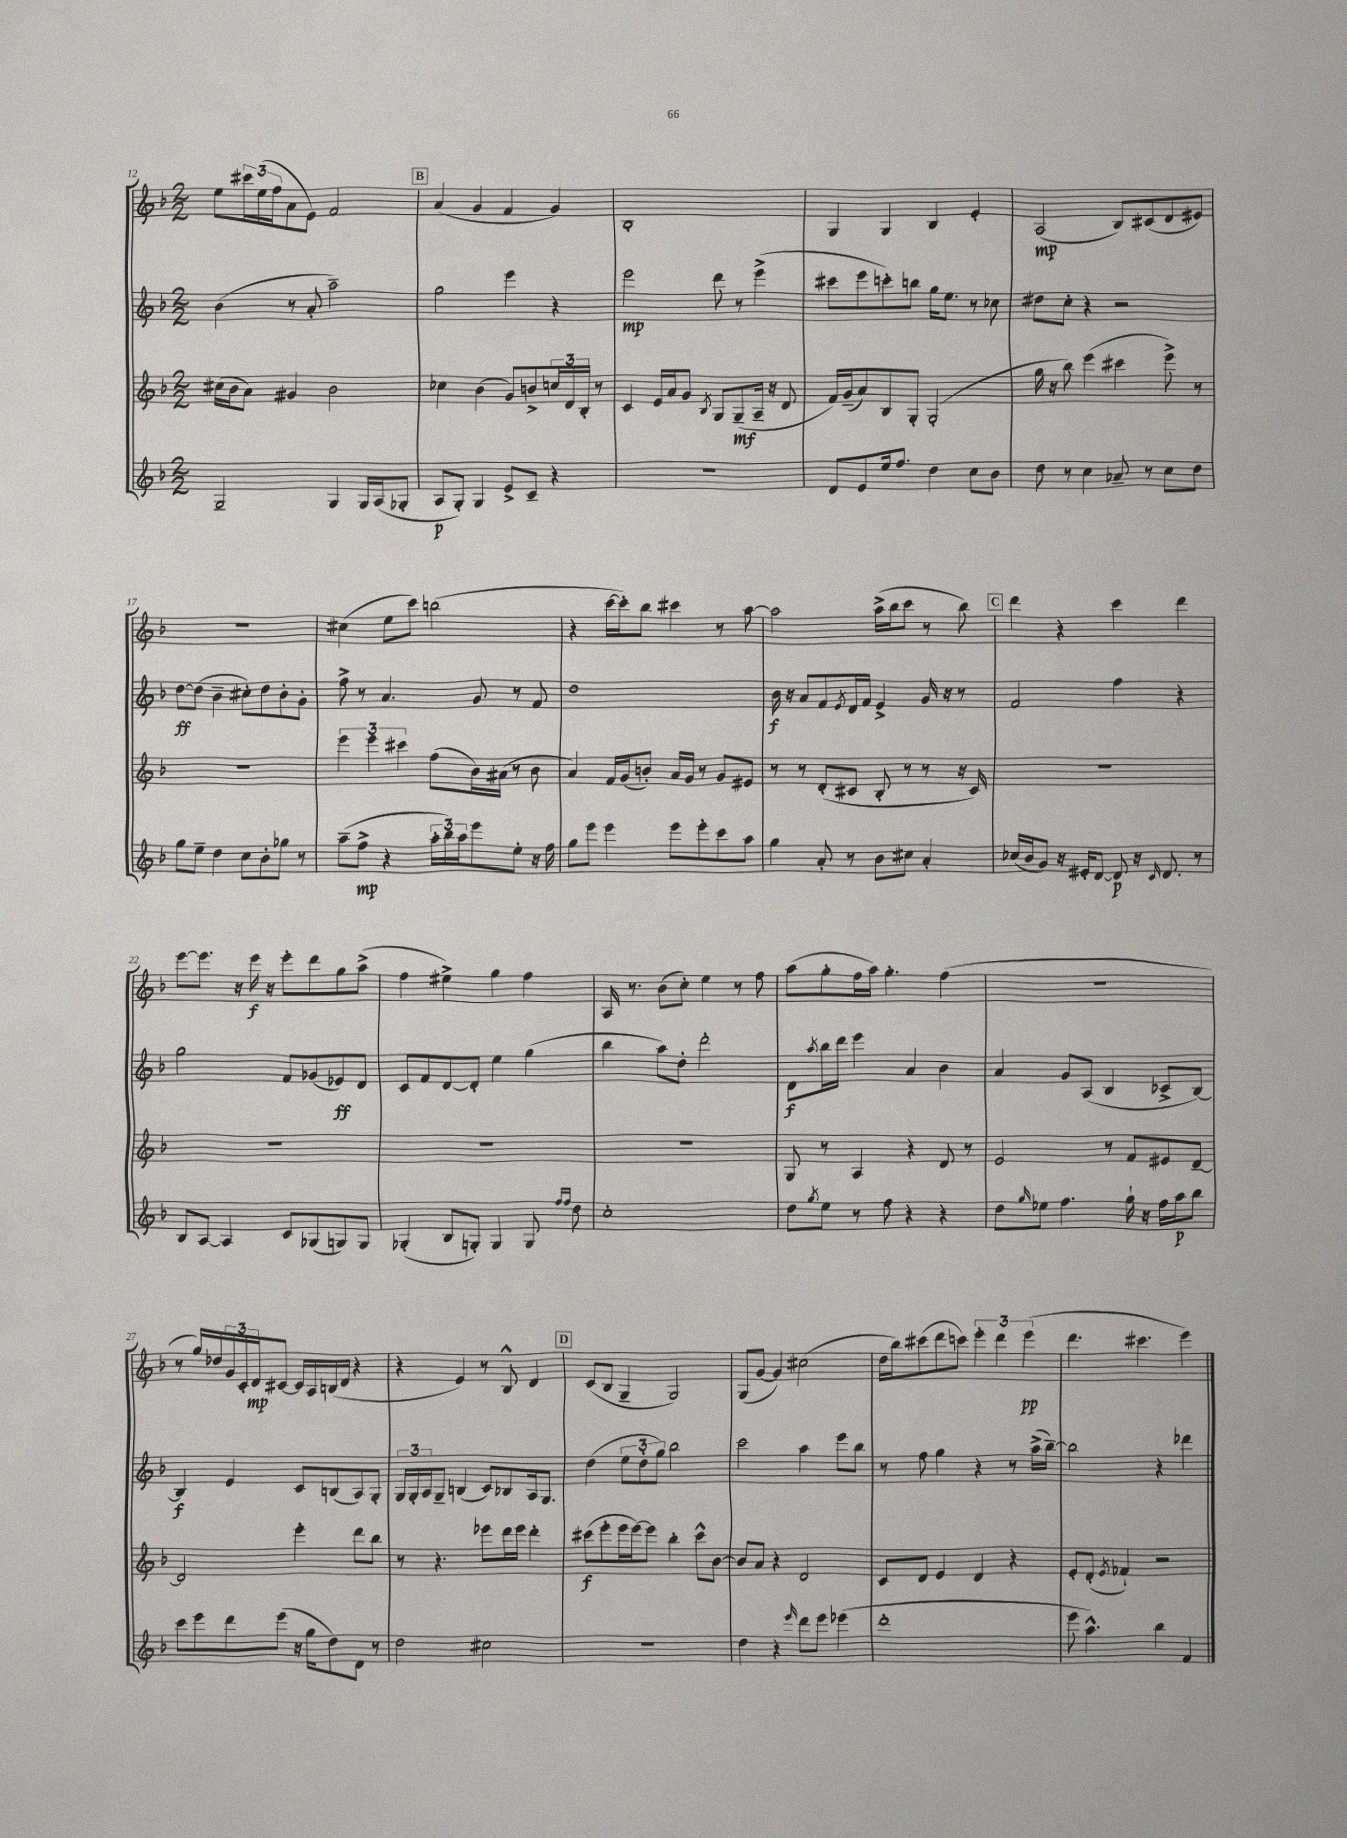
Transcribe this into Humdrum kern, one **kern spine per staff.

**kern	**kern	**kern	**kern
*staff4	*staff3	*staff2	*staff1
*clefG2	*clefG2	*clefG2	*clefG2
*k[b-]	*k[b-]	*k[b-]	*k[b-]
*M2/2	*M2/2	*M2/2	*M2/2
2G~	(16cc#	(4b-	8ee
.	16b-	.	.
.	8a)	.	24ccc#
.	.	.	(24ee
.	.	.	24ff
.	4g#	8r	8a
.	.	8a'	8e)
4G	2b-	2aa~)	2f
16G	.	.	.
(16A	.	.	.
8G-'	.	.	.
=	=	=	=
8A	4cc-	2gg	(4a
8G')	.	.	.
4G	(4b-	.	4g
8e^	8g)	4eee	4f
8c~	8b^	.	.
4r	24cc	4r	4g)
.	24d	.	.
.	24B-'	.	.
.	8r	.	.
=	=	=	=
1r	4c	2eee	1B-'
.	16e	.	.
.	16a	.	.
.	8g	.	.
.	8qB-	.	.
.	8G	8ddd	.
.	(8G~	8r	.
.	16A~	(4eee^	.
.	16r	.	.
.	8d	.	.
=	=	=	=
8d	16f)	8ccc#	4G
.	(16g~	.	.
8e	8a)	8eee	.
16ee	8B-	8ccc')	4G
8.ff	.	.	.
.	8G'	8bb	.
4dd	(2G'	16gg	4B-
.	.	8.ee	.
8cc	.	8r	4e'
8b-	.	8cc-	.
=	=	=	=
8dd	16gg	8dd#	(2A
.	16r	.	.
8r	8bb-)	8cc'	.
4cc	(4eee	4r	.
8a-~	4ccc#	2r	8B-)
8r	.	.	(8c#
8cc	8eee^)	.	8d
8dd	8r	.	8e#)
=	=	=	=
8gg	1r	[8dd	1r
8ee~	.	(8dd]	.
4dd	.	4b-~	.
8cc	.	8cc#')	.
8b-'	.	8dd	.
8gg-	.	8b-'	.
8r	.	8g'	.
=	=	=	=
(8aa~	6eee	8ff^	(4cc#
8ff^	.	8r	.
.	6eee	.	.
4r	.	4.a	8ee
.	6ccc#	.	.
.	.	.	8ccc)
24aa'	(8ff	.	(2bb
24bb-)	.	.	.
24aa	.	.	.
8eee	16b-)	8g	.
.	(16a#	.	.
8ee'	8r	8r	.
16r	8b-	8f	.
16ff	.	.	.
=	=	=	=
8gg	4a)	1dd	4r
8eee	.	.	.
4eee	16f	.	[16ccc
.	(16g	.	16ccc'])
.	8b')	.	8bb-
8eee	16a	.	4ccc#
.	16g	.	.
8eee'	8r	.	.
8ccc	8g	.	8r
8aa	8e#	.	[8aa
=	=	=	=
4gg	8r	16b-	2aa]
.	.	16r	.
.	8r	8a	.
8a'	(8d'	8f	.
.	.	8qe	.
8r	8c#	16d	.
.	.	16f	.
8b-	8B-'	4e^	(16aa^
.	.	.	16bb-
8cc#	8r	.	8ccc
4a'	8r	16g	8r
.	.	16r	.
.	16r	8r	8bb-)
.	16c#)	.	.
=	=	=	=
(16cc-	1r	2f	4ddd
16b-	.	.	.
8g)	.	.	.
16r	.	.	4r
16e#'	.	.	.
[8d	.	.	.
8d]	.	4ff	4ccc
16r	.	.	.
16qqc	.	.	.
8.d	.	.	.
.	.	4r	4ddd
8r	.	.	.
=	=	=	=
8B-	1r	2gg	[8eee
[8A	.	.	8.eee]
4A]	.	.	.
.	.	.	16r
.	.	.	16eee
.	.	.	16r
8c	.	8f	8eee'
(8G-	.	(8g-	8ddd
8G)	.	8e-)	8gg
8G	.	8d	(8aa^
=	=	=	=
(4G-'	1r	8c	4ff
.	.	8f	.
8B-	.	[8d	4ee#^)
8G')	.	8d']	.
4G	.	4ee	4gg
8G	.	(4gg	4ff
16qqff	.	.	.
16qqff	.	.	.
8dd	.	.	.
=	=	=	=
1cc'	1r	4bb-	16A
.	.	.	8.r
.	.	8aa)	(8b-
.	.	8dd'	8cc')
.	.	2ddd'	4ee
.	.	.	8r
.	.	.	8ff
=	=	=	=
8dd	8G	8d	(8aa
8qgg	.	8qaa	.
8ee	8r	16bb-	8gg'
.	.	16ddd	.
8r	4A	4eee	16ff
.	.	.	16aa)
8ff	.	.	4.gg'
4r	4r	4a	.
4r	8d	4b-	(4ff
.	8r	.	.
=	=	=	=
8dd	2e	4a	1r
16qqgg	.	.	.
8ee-	.	.	.
4.ff	.	8g	.
.	.	(8A	.
.	8r	4B-	.
16gg`	8f	.	.
16r	.	.	.
16ff	8e#	8c-^	.
16aa	.	.	.
8bb-	[8d~	[8B-)	.
=	=	=	=
8ccc	2d]	4B-]	8r
8eee	.	.	16gg)
.	.	.	16dd-
8ddd	.	4e	24g
.	.	.	24c'
.	.	.	24d
(8eee	.	.	[8c#
16r	4eee'	8c	16c#]
16gg	.	.	16A
8dd)	.	(8B	(16B
.	.	.	16d
8d	8ddd	8A)	4r
8r	8bb-	8G'	.
=	=	=	=
2dd	8r	24G	4r
.	.	24G'	.
.	.	24A	.
.	4.r	8G~	.
.	.	(4B	4e)
2cc#	8eee-	8c)	8r
.	16ddd	8B-	8B-^^
.	16eee-	.	.
.	4ddd'	16A	4d
.	.	8.G	.
=	=	=	=
1r	(8ccc#	(4dd	(8c
.	8eee'	.	8B-
.	16eee	12ee	4G~
.	[16eee)	.	.
.	.	12dd'	.
.	8eee]	.	.
.	.	12gg)	.
.	4bb-'	2bb-	2G)
.	8ccc#^^	.	.
.	[8b-	.	.
=	=	=	=
4dd	8b-]	2ccc	(8G
.	8a	.	[8g
4r	4r	.	4g])
16qqeee	.	.	.
8ddd	2d	4aa	(2cc#
8eee	.	.	.
(4eee-	.	8eee	.
.	.	8bb-	.
=	=	=	=
1ddd'	8c	8r	16dd
.	.	.	16bb-)
.	8d	8ff	(8ccc#
.	4e	4gg	8ddd
.	.	.	8ccc)
.	4d	4r	6eee'
.	.	.	6ddd
.	4r	8r	.
.	.	.	(6eee
.	.	(16aa^	.
.	.	[16bb-~)	.
=	=	=	=
8eee	8e'	2bb-]	4.ddd
4.aa^^)	(8d'	.	.
.	8qe	.	.
.	4f-`)	.	.
.	.	.	4.ccc#
4bb-	2r	4r	.
4f	.	4ddd-	4eee)
==	==	==	==
*-	*-	*-	*-
